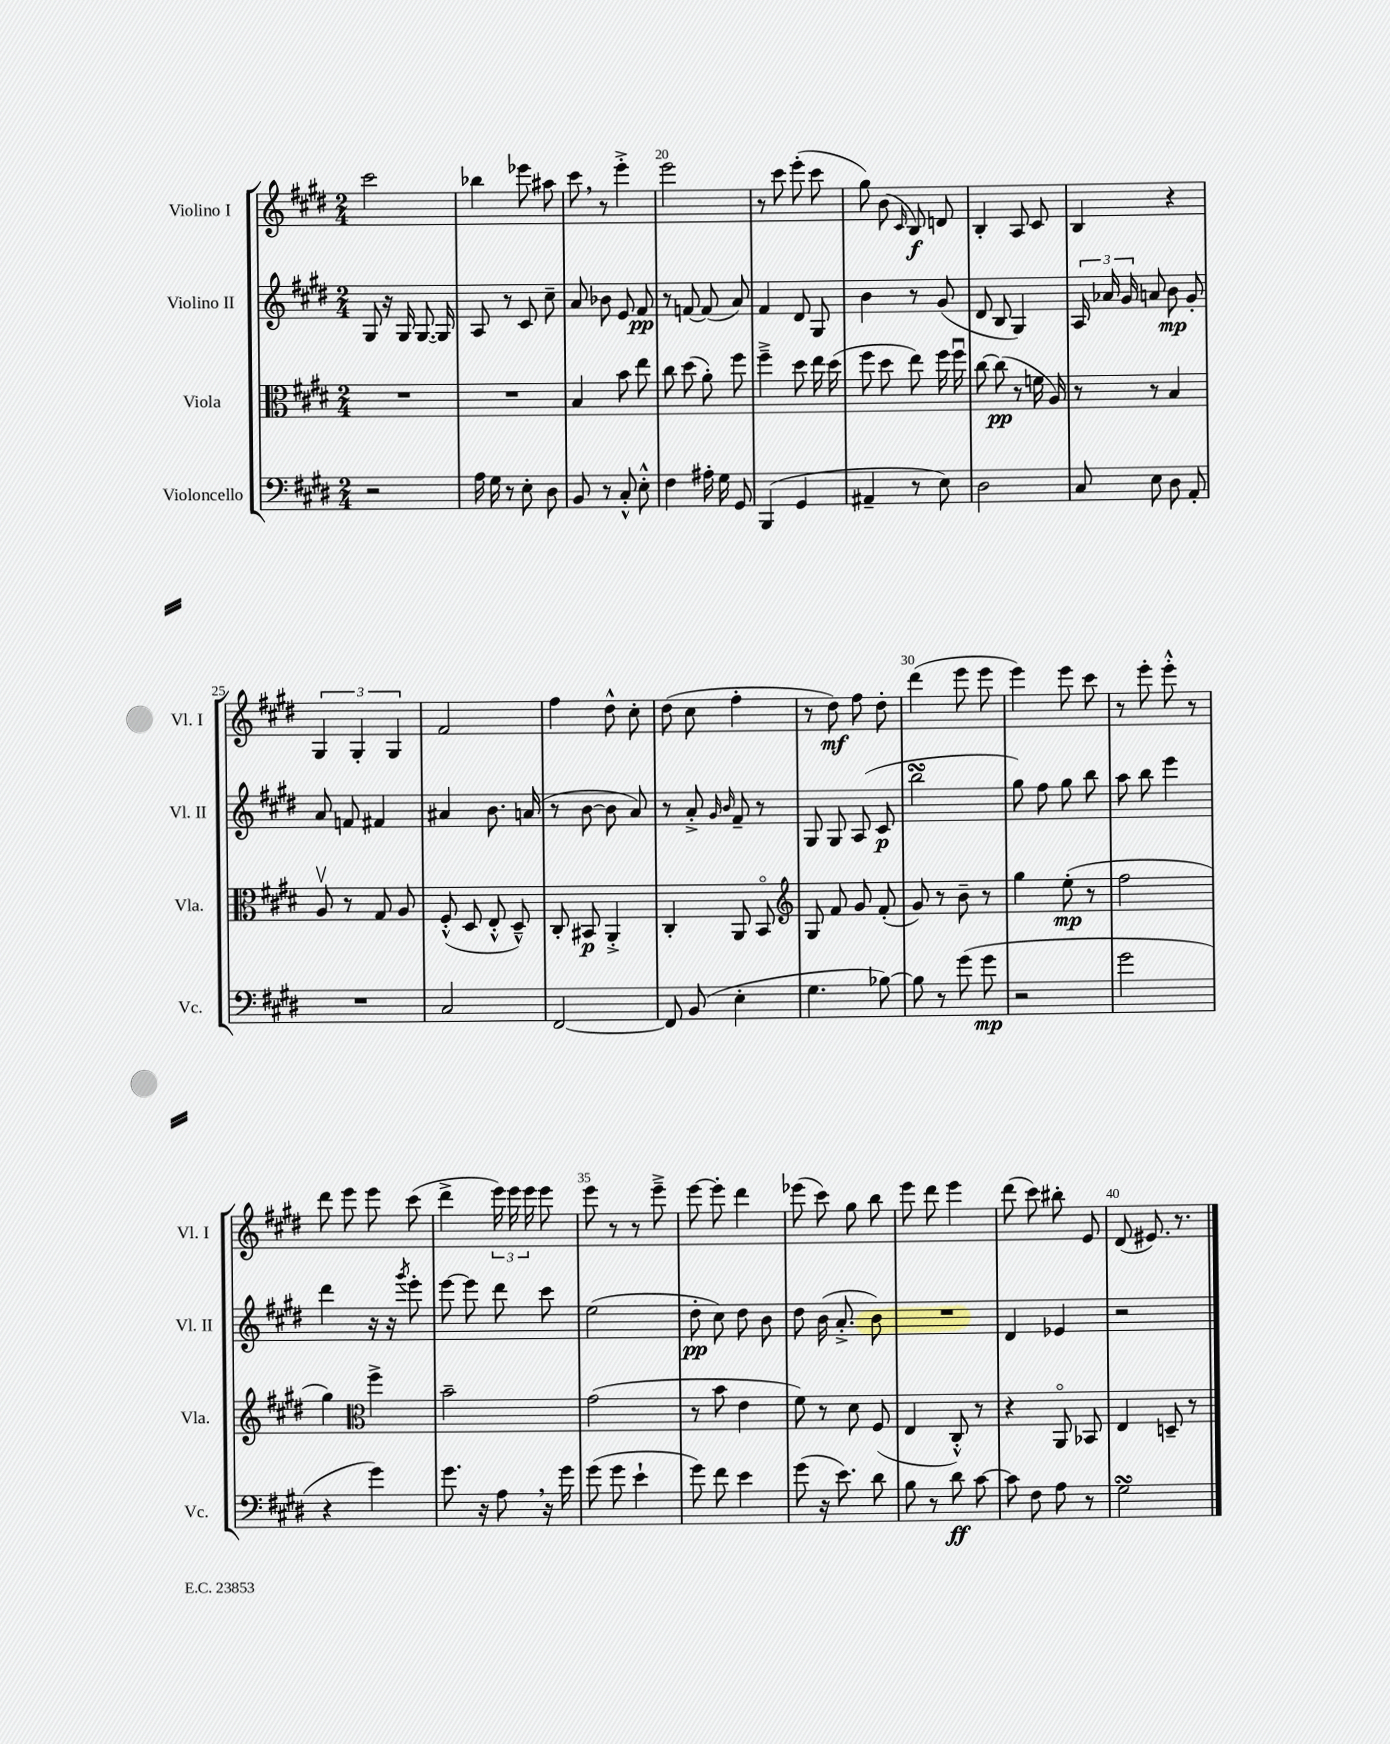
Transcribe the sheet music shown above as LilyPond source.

<<
\new StaffGroup <<
\new Staff = "s0" \with { instrumentName = "Violino I" shortInstrumentName = "Vl. I" } {
    \clef treble \key e \major \numericTimeSignature \time 2/4
    \autoBeamOff cis'''2 |
    bes''4 ees'''8 ais''8 |
    cis'''8 \breathe r8 e'''4-.-> |
    e'''2 |
    r8 cis'''8 e'''8-.( cis'''8 |
    gis''8) b'8( \grace { cis'16 } b8\f) d'8 |
    b4-. a8 cis'8 |
    b4 r4 |
    \tuplet 3/2 { gis4 gis4-. gis4 } |
    fis'2 |
    fis''4 dis''8-^ cis''8-. |
    dis''8( cis''8 fis''4-. |
    r8 dis''8\mf) fis''8 dis''8-. |
    dis'''4( e'''8 e'''8 |
    e'''4) e'''8 cis'''8 |
    r8 e'''8-. e'''8-.-^ r8 |
    dis'''8 e'''8 e'''8 cis'''8( |
    dis'''4-> \tuplet 3/2 { e'''16) e'''16 e'''16 } e'''8 |
    e'''8 r8 r8 e'''8---> |
    e'''8~ e'''8-. dis'''4 |
    ees'''8( cis'''8) gis''8 b''8 |
    e'''8 dis'''8 e'''4 |
    dis'''8( cis'''8) bis''8-. e'8 |
    dis'8( eis'8.) r8. \bar "|." |
}
\new Staff = "s1" \with { instrumentName = "Violino II" shortInstrumentName = "Vl. II" } {
    \clef treble \key e \major \numericTimeSignature \time 2/4
    \autoBeamOff gis8 r16 gis16 gis8.~ gis16 |
    a8 r8 cis'8 cis''8-- |
    a'8 bes'8 e'8 fis'8\pp |
    r8 f'8~ f'8( a'8) |
    fis'4 dis'8 gis8 |
    b'4 r8 gis'8( |
    dis'8 b8 gis4) |
    \tuplet 3/2 { a16 aes'16 gis'16 } a'8 b'8\mp gis'8-. |
    a'8 f'8 fis'4 |
    ais'4 b'8. a'16( |
    r8 b'8~ b'8 a'8) |
    r8 a'8-.-> \grace { gis'16 b'16 } fis'8-- r8 |
    gis8 gis8 a8( cis'8\p |
    b''2\turn |
    gis''8) fis''8 gis''8 b''8 |
    a''8 b''8 e'''4 |
    dis'''4 r16 r16 \acciaccatura { gis'''8 } e'''8-. |
    e'''8~ e'''8 dis'''8 cis'''8 |
    e''2( |
    dis''8-.\pp cis''8) dis''8 b'8 |
    dis''8 b'16( a'8.-.-> b'8) |
    R2 |
    dis'4 ees'4 |
    r2 \bar "|." |
}
\new Staff = "s2" \with { instrumentName = "Viola" shortInstrumentName = "Vla." } {
    \clef alto \key e \major \numericTimeSignature \time 2/4
    \autoBeamOff R2 |
    R2 |
    b4 b'8 e''8 |
    cis''8 dis''8( a'8-.) fis''8 |
    fis''4---> dis''8 e''16 dis''16( |
    fis''8 dis''8 e''8) fis''16 fis''16\downbow |
    cis''8~ cis''8\pp( r8 f'16 a16) |
    r8 r8 b4 |
    a8\upbow r8 gis8 a8 |
    fis8-.-^( dis8 e8-.-^ dis8---^) |
    cis8-. bis,8\p a,4-.-> |
    cis4-. a,8 b,8\flageolet |
    \clef treble gis8 fis'8 gis'8 fis'8-.( |
    gis'8) r8 b'8-- r8 |
    gis''4 e''8-.\mp( r8 |
    fis''2 |
    gis''4) \clef alto fis''4-> |
    b'2-- |
    gis'2( |
    r8 b'8 e'4 |
    fis'8) r8 dis'8 fis8( |
    e4 cis8-.-^) r8 |
    r4 a,8\flageolet bes,8 |
    e4 d8-- r8 \bar "|." |
}
\new Staff = "s3" \with { instrumentName = "Violoncello" shortInstrumentName = "Vc." } {
    \clef bass \key e \major \numericTimeSignature \time 2/4
    \autoBeamOff r2 |
    a16 gis16 r8 e8-. dis8 |
    b,8 r8 cis8-.-^ e8-.-^ |
    fis4 ais16-. gis16 gis,8 |
    b,,4( gis,4 |
    ais,4-- r8 e8) |
    dis2 |
    cis8 e8 dis8 a,8-. |
    R2 |
    cis2 |
    fis,2~ |
    fis,8 b,8( e4-. |
    gis4. bes8~) |
    bes8 r8 gis'8( gis'8\mp |
    r2 |
    gis'2 |
    r4 gis'4) |
    gis'8. r16 a8 \breathe r16 gis'16 |
    gis'8( gis'8 e'4-! |
    gis'8) fis'8 e'4 |
    gis'8( r16 e'8.) dis'8 |
    b8 r8 dis'8\ff cis'8~ |
    cis'8 fis8 a8 r8 |
    gis2\turn \bar "|." |
}
>>
>>
\layout { \context { \Score currentBarNumber = #17 \override BarNumber.break-visibility = ##(#f #t #t) barNumberVisibility = #(every-nth-bar-number-visible 5) } }
